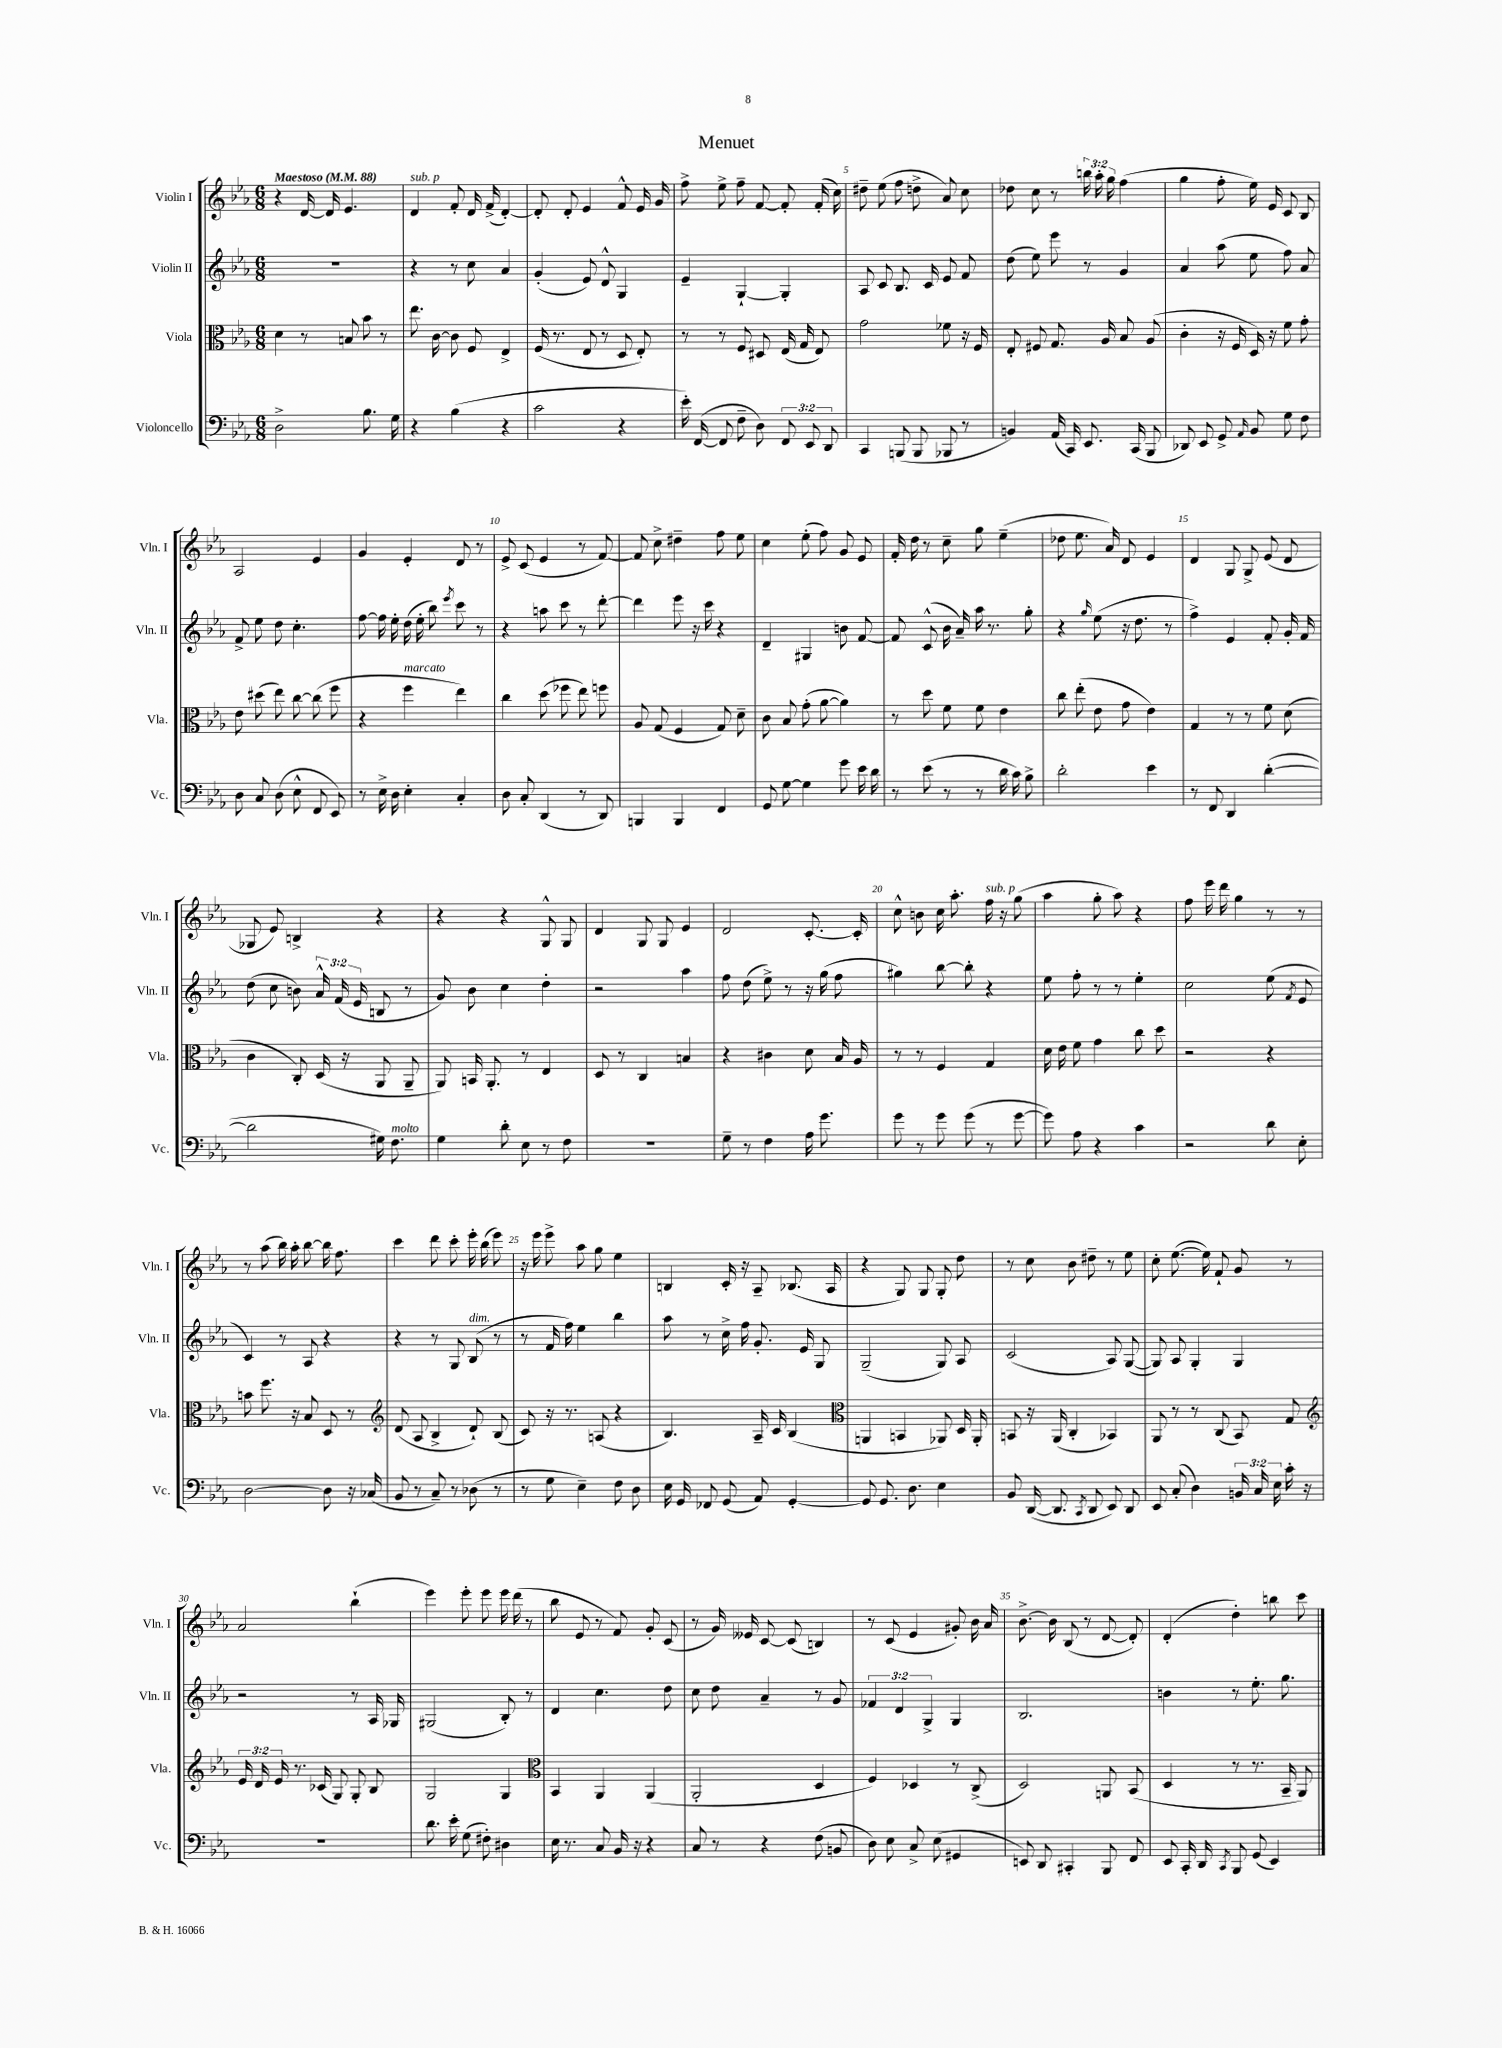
\header { title = "Menuet" }
<<
\new StaffGroup <<
\new Staff = "s0" \with { instrumentName = "Violin I" shortInstrumentName = "Vln. I" } {
    \clef treble \key ees \major \numericTimeSignature \time 6/8 \override Staff.TupletNumber.text = #tuplet-number::calc-fraction-text \tempo "Maestoso" 4 = 88
    \autoBeamOff r4 d'16~ d'16 ees'4. |
    d'4^\markup { \italic "sub. p" } f'8-. d'16 f'16->( d'4~-.) |
    d'8-. d'8-. ees'4 f'8-^ ees'16 g'16 |
    f''8-> ees''8-> f''8-- f'8~ f'8-. f'16-.( c''16) |
    dis''8-- ees''8( f''8 d''8-> aes'8) c''8 |
    des''8 c''8 r8 \tuplet 3/2 { b''16 aes''16-. g''16 } f''4( |
    g''4 f''8-. ees''16) ees'16 c'8 bes8 |
    aes2 ees'4 |
    g'4 ees'4-. d'8 r8 |
    ees'8-> c'8( ees'4 r8 f'8~) |
    f'8 c''8-> dis''4-- f''8 ees''8 |
    c''4 ees''8-.( f''8) g'8 ees'8 |
    f'16-. d''16 r8 c''8-- g''8 ees''4--( |
    des''8 ees''8. aes'16) d'8 ees'4 |
    d'4 g8 g8-> ees'8( d'8 |
    ges8 ees'8) b4-> r4 |
    r4 r4 g8-^ g8 |
    d'4 g8 g8 ees'4 |
    d'2 c'8.~-. c'16-. |
    c''8-^ b'8 c''16 aes''8.-. f''16^\markup { \italic "sub. p" } r16 g''8( |
    aes''4 g''8-. aes''8) r4 |
    f''8 ees'''16 d'''16 g''4 r8 r8 |
    r8 aes''8( bes''16) aes''16-. bes''8~ bes''16 f''8. |
    c'''4 d'''8 c'''8-. ees'''16-. bes''16( ees'''8) |
    r16 ees'''16 ees'''8-> aes''8 g''8 ees''4 |
    b4 c'16-. r16 aes8-- bes8.( aes16 |
    r4 g8) g8 g8-. d''8 |
    r8 c''8 bes'8 dis''8-- r8 ees''8 |
    c''8-. ees''8.~( ees''16) f'8-! g'8 r8 |
    aes'2 bes''4-!( |
    ees'''4) ees'''8-. ees'''8 ees'''16 d'''16( r8 |
    bes''8 ees'8 r8 f'8) g'8-. c'8( |
    r8 g'16) eeses'16 c'8~ c'8( b4) |
    r8 c'8( ees'4 gis'8-.) bes'16 aes'16 |
    bes'8.~-> bes'16 bes8( r8 d'8~ d'8-.) |
    d'4-.( d''4-.) b''8 c'''8 \bar "|." |
}
\new Staff = "s1" \with { instrumentName = "Violin II" shortInstrumentName = "Vln. II" } {
    \clef treble \key ees \major \numericTimeSignature \time 6/8 \override Staff.TupletNumber.text = #tuplet-number::calc-fraction-text
    \autoBeamOff R2. |
    r4 r8 c''8 aes'4 |
    g'4-.( ees'8) d'8-^ g4 |
    ees'4-- g4~-! g4-. |
    aes8 c'8 bes8. c'16 ees'8 f'8 |
    d''8( ees''8) ees'''8 r8 g'4 |
    aes'4 aes''8( ees''8 f''8) aes'8 |
    f'8-> ees''8 d''8 c''4.-. |
    f''8~ f''16 ees''16-. d''16( ees''16-. bes''8) \acciaccatura { ees'''8 } c'''8 r8 |
    r4 a''8 c'''8 r8 d'''8~-. |
    d'''4 ees'''8 r16 c'''16 r4 |
    d'4-- gis4 b'8 f'8~ |
    f'8 c'8-^( bes'16 aes'16--) aes''16 r8. g''8-. |
    r4 \grace { g''16 } ees''8( r16 d''8. r8 |
    f''4->) ees'4 f'8-. g'16-. f'16 |
    d''8( c''8 b'8) \tuplet 3/2 { aes'16-^ f'16( ees'16 } b8 r8 |
    g'8) bes'8 c''4 d''4-. |
    r2 aes''4 |
    f''8 d''8( ees''8->) r8 r16 g''16( f''8 |
    gis''4) bes''8~ bes''8-. r4 |
    ees''8 f''8-. r8 r8 ees''4-. |
    c''2 ees''8( \acciaccatura { f'8 } ees'8 |
    c'4) r8 aes8 r4 |
    r4 r8 g8 bes8^\markup { \italic "dim." }( r8 |
    r8 f'16 f''16) ees''4 bes''4 |
    aes''8 r8 c''16-> f''16 g'8.-. ees'16 g8 |
    g2--( g8) aes8 |
    c'2( aes8) g8~( |
    g8) aes8 g4-. g4 |
    r2 r8 aes16 ges16 |
    gis2( bes8-.) r8 |
    d'4 c''4. d''8 |
    c''8 d''8 aes'4-- r8 g'8 |
    \tuplet 3/2 { fes'4 d'4 g4-> } g4 |
    bes2. |
    b'4 r8 ees''8.-. g''8. \bar "|." |
}
\new Staff = "s2" \with { instrumentName = "Viola" shortInstrumentName = "Vla." } {
    \clef alto \key ees \major \numericTimeSignature \time 6/8 \override Staff.TupletNumber.text = #tuplet-number::calc-fraction-text
    \autoBeamOff d'4 r8 b8 bes'8 r8 |
    ees''8. c'16~ c'8 f8 ees4-> |
    f16( r8. ees8 r8 d8 ees8-.) |
    r8 r8 f8 dis8 ees16( g16 ees8) |
    g'2 fes'8 r16 f16 |
    ees8-. fis8 g8. aes16 bes8 aes8( |
    c'4-. r16 f16 d16) r16 f'8 g'8-. |
    ees'8 dis''8( ees''8) c''8~ c''8( f''8 |
    r4 f''4^\markup { \italic "marcato" } ees''4) |
    c''4 d''8( fes''8 ees''8) f''8 |
    aes8 g8( f4 g8) d'8-- |
    c'8 bes8 g'8-.( aes'8~ aes'4) |
    r8 d''8 f'8 f'8 ees'4 |
    c''8 ees''8-.( ees'8 g'8 ees'4) |
    g4 r8 r8 f'8 d'8( |
    c'4 c8-.) d16( r16 aes,8 aes,8-- |
    aes,8) b,16 aes,8.-. r8 ees4 |
    d8 r8 c4 b4 |
    r4 cis'4 d'8 bes16 aes16 |
    r8 r8 f4 g4 |
    d'16 ees'16 f'8 g'4 c''8 d''8 |
    r2 r4 |
    b'8 f''8. r16 bes8 d8 r8 |
    \clef treble d'8( aes8 bes4-> d'8-!) bes8( |
    c'8) r16 r8. a8( r4 |
    bes4.) aes16-- c'16 bes4( |
    \clef alto a,4 b,4 aes,8) d16 aes,16-. |
    b,8 r16 aes,16( c4-. bes,4) |
    aes,8 r8 r8 c8( bes,8) g8 |
    \clef treble \tuplet 3/2 { ees'16 d'16 ees'16 } r8. ces'16( g8) g8-. bes8 |
    g2 g4 |
    \clef alto bes,4 aes,4 aes,4( |
    aes,2-. d4 |
    f4) des4 r8 c8->( |
    d2) a,8 bes,8( |
    d4 r8 r8. bes,16-- aes,8) \bar "|." |
}
\new Staff = "s3" \with { instrumentName = "Violoncello" shortInstrumentName = "Vc." } {
    \clef bass \key ees \major \numericTimeSignature \time 6/8 \override Staff.TupletNumber.text = #tuplet-number::calc-fraction-text
    \autoBeamOff d2-> bes8. g16 |
    r4 bes4( r4 |
    c'2 r4 |
    ees'16-.) f,16~( f,8 f8-- d8) \tuplet 3/2 { f,8 ees,8 d,8 } |
    c,4 b,,8( b,,8 bes,,8 r8 |
    b,4) aes,16( c,16) ees,8. c,16( bes,,8 |
    des,8) ees,8 g,8-> \grace { aes,16 } bes,8 g8 f8 |
    d8 c8 d8( ees8-^ f,8 ees,8) |
    r8 ees16-> d16 ees4-. c4-. |
    d8 c8-. d,4( r8 d,8) |
    b,,4 b,,4 f,4 |
    g,8 g8~ g4 g'8 ees'16 d'16 |
    r8 ees'8( r8 r8 d'16 c'16) bes8-> |
    d'2-. ees'4 |
    r8 f,8 d,4 d'4~-.( |
    d'2 gis16) f8.^\markup { \italic "molto" } |
    g4 d'8-. ees8 r8 f8 |
    R2. |
    g8-- r8 f4 aes16 g'8. |
    g'8 r8 g'8 g'8( r8 g'8~ |
    g'8) aes8 r4 c'4 |
    r2 d'8 ees8-. |
    d2~ d8 r16 ces16( |
    bes,8 r8 c8--) r8 des8( r8 |
    r8 g8 ees4--) f8 d8 |
    ees16 g,16 fes,8 g,8( aes,8) g,4~-. |
    g,8 g,8. d8. ees4 |
    bes,8 d,16~( d,8. \acciaccatura { c,8 } d,8 ees,8) d,8 |
    ees,8 c8-.( d4) \tuplet 3/2 { b,16 c16 ees16 } c'16-. r16 |
    R2. |
    d'8. ees'16-. g8( fis8-.) dis4 |
    ees16 r8. c8 bes,16 r16 r4 |
    c8 r8 r4 f8( b,8 |
    d8) ees8 c8-> ees8( gis,4 |
    e,8) d,8 cis,4-. bes,,8 f,8 |
    ees,8 c,16-. d,16 \acciaccatura { c,8 } bes,,8 g,8( ees,4) \bar "|." |
}
>>
>>
\layout { \context { \Score \override BarNumber.break-visibility = ##(#f #t #t) barNumberVisibility = #(every-nth-bar-number-visible 5) } }
